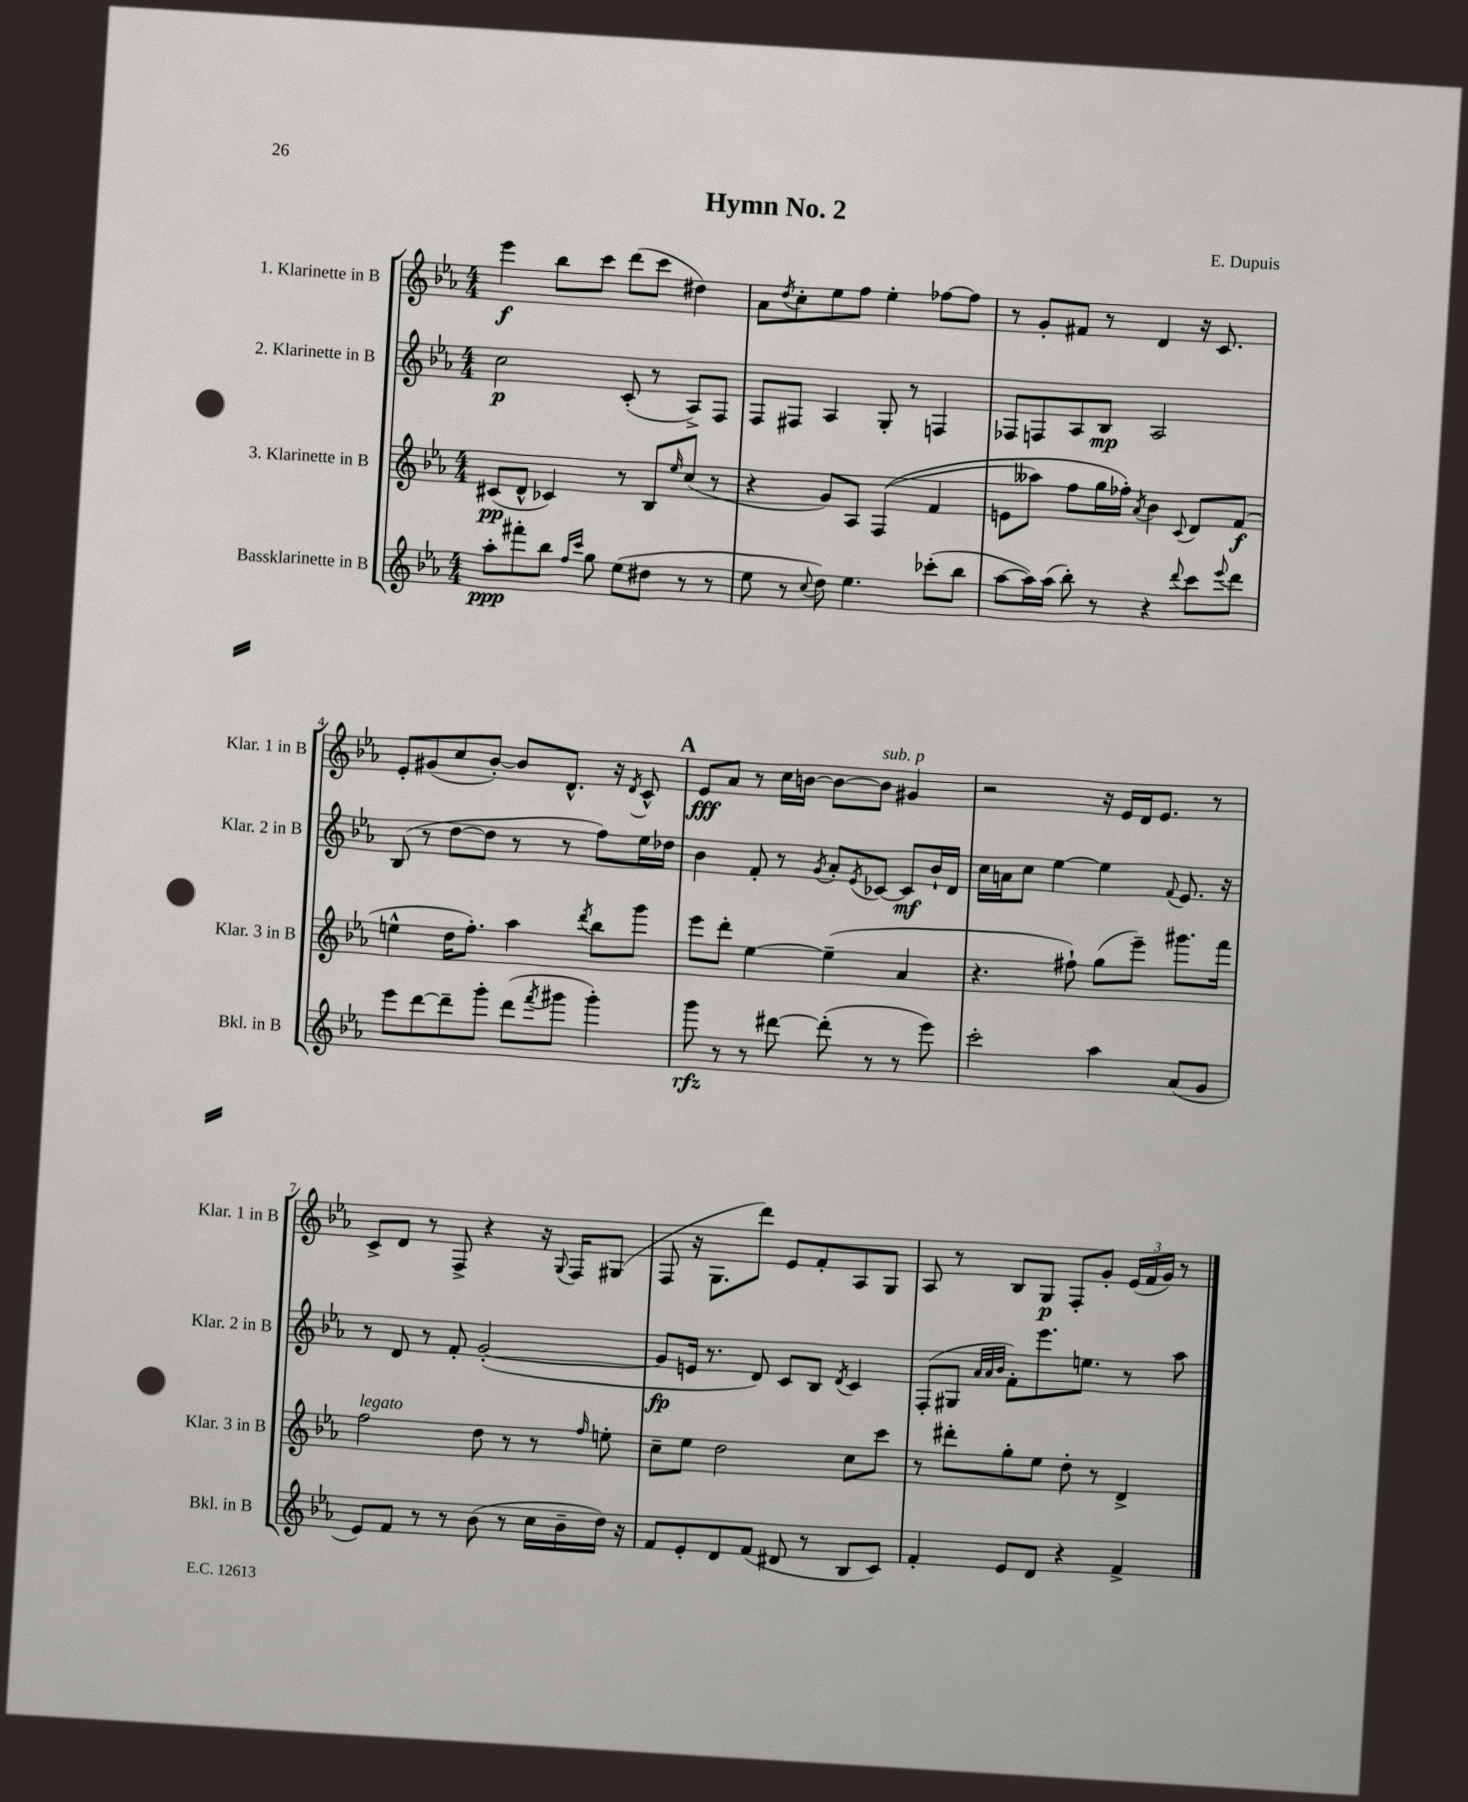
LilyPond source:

\header { title = "Hymn No. 2" composer = "E. Dupuis" }
<<
\new StaffGroup <<
\new Staff = "s0" \with { instrumentName = "1. Klarinette in B" shortInstrumentName = "Klar. 1 in B" } {
    \clef treble \key ees \major \numericTimeSignature \time 4/4
    ees'''4\f bes''8 c'''8 d'''8( c'''8 dis''4) |
    aes'8 \acciaccatura { d''8 } c''8-. ees''8 f''8 ees''4-. fes''8~ fes''8 |
    r8 g'8-. fis'8 r8 d'4 r16 c'8. |
    ees'8-. gis'8( c''8 bes'8~-.) bes'8 d'8.-^ r16 \acciaccatura { d'8 } c'8-^ |
    \mark \markup { \bold "A" } ees'8\fff aes'8 r8 c''16 b'16~ b'8~ b'8^\markup { \italic "sub. p" } gis'4 |
    r2 r16 ees'16 d'16 ees'8. r8 |
    c'8-> d'8 r8 f8-> r4 r16 \appoggiatura { g8 } f16 gis8( |
    f8 r16 g8. d'''8) ees'8 f'8-. aes8 g8 |
    aes8 r8 bes8 g8\p f8-. g'8-. \tuplet 3/2 { ees'16( f'16 g'16) } r8 \bar "|." |
}
\new Staff = "s1" \with { instrumentName = "2. Klarinette in B" shortInstrumentName = "Klar. 2 in B" } {
    \clef treble \key ees \major \numericTimeSignature \time 4/4
    c''2\p c'8-.( r8 aes8->) f8 |
    f8 fis8 aes4 g8-. r8 f4 |
    fes8 f8 aes8 bes8\mp aes2 |
    bes8( r8 d''8~ d''8 r8 r8 f''8) ees''16 des''16 |
    \mark \markup { \bold "A" } bes'4 f'8-. r8 \acciaccatura { g'8 } aes'8-. \acciaccatura { ees'8 } ces'8~ ces'8\mf bes'16-! d'16 |
    c''16 a'16 c''8 ees''4~ ees''4 \appoggiatura { f'8 } ees'8. r16 |
    r8 d'8 r8 f'8-. g'2~-.( |
    g'8\fp e'16 r8. d'8) c'8 bes8 \acciaccatura { d'8 } c'4 |
    f8-.( gis8 \grace { aes'32 aes'32 bes'32 } f'8-.) ees'''8. e''8. r8 aes''8 \bar "|." |
}
\new Staff = "s2" \with { instrumentName = "3. Klarinette in B" shortInstrumentName = "Klar. 3 in B" } {
    \clef treble \key ees \major \numericTimeSignature \time 4/4
    cis'8\pp( d'8-^ ces'4) r8 bes8 \grace { ees''16 } c''8( r8 |
    r4 g'8) aes8 f4(\( f'4 |
    e'8 aeses''8) f''8 g''16 fes''16-.\) \acciaccatura { aes'8 } bes'4 \appoggiatura { c'8 } d'8 f'8\f( |
    e''4-^ d''16 f''8.-.) aes''4 \acciaccatura { d'''8 } bes''8 g'''8 |
    \mark \markup { \bold "A" } ees'''8 d'''8-. ees''4~ ees''4--( aes'4 |
    r4. fis''8-!) g''8( ees'''8--) gis'''8. f'''16 |
    f''2^\markup { \italic "legato" } d''8 r8 r8 \grace { f''16 } e''8-. |
    c''8-- ees''8 d''2 c''8 c'''8 |
    r8 dis'''8-. g''8-. ees''8 d''8-. r8 d'4-> \bar "|." |
}
\new Staff = "s3" \with { instrumentName = "Bassklarinette in B" shortInstrumentName = "Bkl. in B" } {
    \clef treble \key ees \major \numericTimeSignature \time 4/4
    aes''8-.\ppp fis'''8-. bes''8 \grace { f''16 c'''16 } g''8 ees''8( dis''8 r8 r8 |
    ees''8 r8 \appoggiatura { c''8 } d''8) ees''4. ces'''8-.( bes''8 |
    aes''8~ aes''16) aes''16( bes''8-.) r8 r4 \appoggiatura { d'''8 } c'''8 \appoggiatura { ees'''8 } d'''8 |
    ees'''8 d'''8~ d'''8-- g'''8-. d'''8( \acciaccatura { f'''8 } gis'''8 gis'''4-.) |
    \mark \markup { \bold "A" } g'''8\rfz r8 r8 dis'''8~ dis'''8-.( r8 r8 ees'''8) |
    c'''2-. aes''4 aes'8( g'8 |
    ees'8) f'8 r8 r8 bes'8( r8 c''16 bes'16-- d''16) r16 |
    f'8 ees'8-. d'8 f'8( dis'8 r8 bes8 c'8) |
    f'4-. ees'8 d'8 r4 f'4-> \bar "|." |
}
>>
>>
